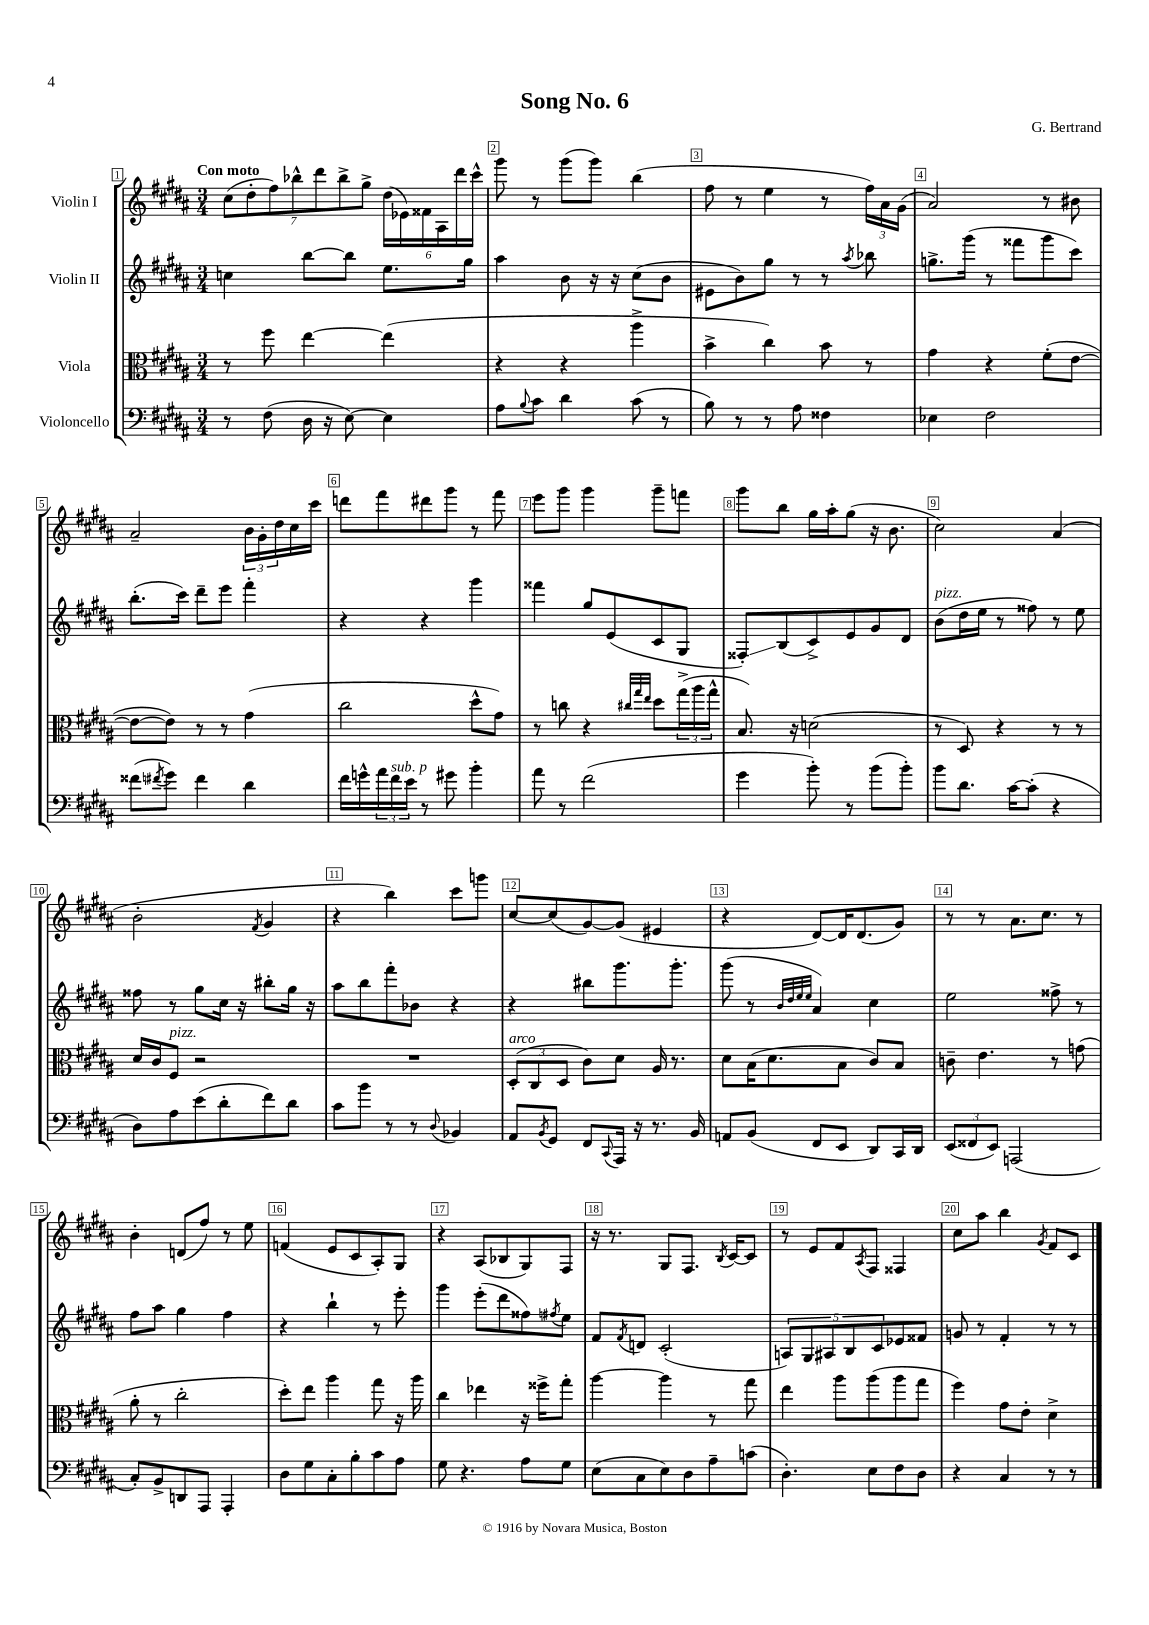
\header { title = "Song No. 6" composer = "G. Bertrand" }
<<
\new StaffGroup <<
\new Staff = "s0" \with { instrumentName = "Violin I" } {
    \clef treble \key b \major \numericTimeSignature \time 3/4 \tempo "Con moto"
    \tuplet 7/4 { cis''8( dis''8-. fis''8) bes''8-^ dis'''8 bes''8-> gis''8-> } \tuplet 6/4 { dis''16( ees'16) fisis'16 ais16 dis'''16 cis'''16-^ } |
    gis'''8 r8 gis'''8( gis'''8) b''4( |
    fis''8 r8 e''4 r8 \tuplet 3/2 { fis''16) ais'16 gis'16( } |
    ais'2) r8 bis'8 |
    ais'2-- \tuplet 3/2 { b'16 gis'16-. dis''16 } cis''16 cis'''16 |
    d'''8 fis'''8 dis'''8 gis'''8 r8 fis'''8 |
    e'''8 gis'''8 gis'''4 gis'''8-- f'''8 |
    gis'''8 b''8 gis''16 ais''16-. gis''8( r16 b'8. |
    cis''2) ais'4( |
    b'2-. \acciaccatura { fis'8 } gis'4 |
    r4 b''4) cis'''8 g'''8 |
    cis''8~ cis''8( gis'8~) gis'8( eis'4 |
    r4 dis'8~) dis'16 dis'8.( gis'8) |
    r8 r8 ais'8. cis''8. r8 |
    b'4-. d'8( fis''8) r8 e''8 |
    f'4( e'8 cis'8 ais8-.) gis8 |
    r4 ais8( bes8 gis8) fis8 |
    r16 r8. gis8 fis8. \acciaccatura { b8 } cis'16~ cis'8 |
    r8 e'8 fis'8 \acciaccatura { ais8 } fis8 fisis4 |
    cis''8 ais''8 b''4 \acciaccatura { gis'8 } fis'8 cis'8 \bar "|." |
}
\new Staff = "s1" \with { instrumentName = "Violin II" } {
    \clef treble \key b \major \numericTimeSignature \time 3/4
    c''4 b''8~ b''8 e''8. gis''16 |
    ais''4 b'8 r16 r16 cis''8( b'8 |
    eis'8 b'8) gis''8 r8 r8 \acciaccatura { ais''8 } bes''8 |
    g''8.-> gis'''16( r8 fisis'''8 gis'''8 cis'''8) |
    b''8.-.( cis'''16) dis'''8-- e'''8 fis'''4-. |
    r4 r4 gis'''4 |
    fisis'''4 gis''8 e'8( cis'8 gis8 |
    fisis8-.\glissando) b8( cis'8->) e'8 gis'8 dis'8 |
    b'8^\markup { \italic "pizz." }( dis''16 e''16 r8 fisis''8) r8 e''8 |
    fisis''8 r8 gis''8 cis''16 r16 bis''8-. gis''16 r16 |
    ais''8 b''8 fis'''8-. bes'8 r4 |
    r4 bis''8 gis'''8. gis'''8.-. |
    gis'''8( r8 \grace { b'32 dis''32 e''32 e''32 } ais'4) cis''4 |
    e''2 fisis''8-> r8 |
    fis''8 ais''8 gis''4 fis''4 |
    r4 b''4-! r8 e'''8-. |
    gis'''4 e'''8-.( dis'''8 fisis''8) \acciaccatura { fis''8 } e''8 |
    fis'8 \acciaccatura { fis'8 } d'8 cis'2-.( |
    \tuplet 5/4 { a8) gis8 ais8 b8 cis'8 } ees'8 fisis'8 |
    g'8 r8 fis'4-. r8 r8 \bar "|." |
}
\new Staff = "s2" \with { instrumentName = "Viola" } {
    \clef alto \key b \major \numericTimeSignature \time 3/4
    r8 fis''8 e''4~ e''4( |
    r4 r4 ais''4-> |
    b'4-> cis''4) b'8 r8 |
    gis'4 r4 fis'8-.( e'8~ |
    e'8~ e'8) r8 r8 gis'4( |
    cis''2 dis''8-^ gis'8) |
    r8 c''8 r4 \grace { cis''32 gis''32 e''32 } dis''8 \tuplet 3/2 { gis''16->( ais''16 gis''16-^ } |
    b8.) r16 d'2( |
    r8 dis8) r4 r8 r8 |
    dis'16 cis'16 fis8^\markup { \italic "pizz." } r2 |
    R2. |
    \tuplet 3/2 { dis8-.^\markup { \italic "arco" }( cis8 dis8 } cis'8) dis'8 ais16 r8. |
    dis'8 b16( dis'8. b8 cis'8) b8 |
    c'8-- e'4. r8 g'8( |
    ais'8-. r8 cis''2-. |
    dis''8-.) e''8 ais''4 gis''8 r16 ais''16 |
    cis''4 ees''4 r16 fisis''16-> gis''8-. |
    ais''4~ ais''4 r8 gis''8 |
    e''4 ais''8 ais''8( ais''8 gis''8 |
    fis''4) gis'8 e'8-. dis'4-> \bar "|." |
}
\new Staff = "s3" \with { instrumentName = "Violoncello" } {
    \clef bass \key b \major \numericTimeSignature \time 3/4
    r8 fis8( dis16 r16 e8~) e4 |
    ais8 \appoggiatura { b8 } cis'8 dis'4 cis'8( r8 |
    b8) r8 r8 ais8 fisis4 |
    ees4 fis2 |
    fisis'8( \acciaccatura { fis'8 } gis'8) fis'4 dis'4 |
    fis'16 g'16-^ \tuplet 3/2 { ais'16 fis'16^\markup { \italic "sub. p" } e'16 } r8 gis'8 b'4-. |
    ais'8 r8 fis'2( |
    gis'4 b'8-.) r8 b'8( b'8-.) |
    b'8 dis'8. cis'16~ cis'8-.( r4 |
    dis8) ais8 e'8( dis'8-. fis'8) dis'8 |
    cis'8 b'8 r8 r8 \appoggiatura { dis8 } bes,4 |
    ais,8 \acciaccatura { b,8 } gis,8 fis,8 \appoggiatura { cis,8 } ais,,16 r16 r8. b,16 |
    a,8 b,8( fis,8 e,8 dis,8) cis,16 dis,16 |
    \tuplet 3/2 { e,8( fisis,8 e,8) } a,,2( |
    cis8-.) b,8-> d,8 ais,,8 ais,,4-. |
    dis8 gis8 cis8-. b8-. cis'8 ais8 |
    gis8 r4. ais8 gis8 |
    e8( cis8 e8) dis8 ais8-- c'8( |
    dis4.-.) e8 fis8 dis8 |
    r4 cis4 r8 r8 \bar "|." |
}
>>
>>
\layout { \context { \Score \override BarNumber.break-visibility = ##(#f #t #t) barNumberVisibility = #all-bar-numbers-visible \override BarNumber.stencil = #(make-stencil-boxer 0.1 0.3 ly:text-interface::print) } }
